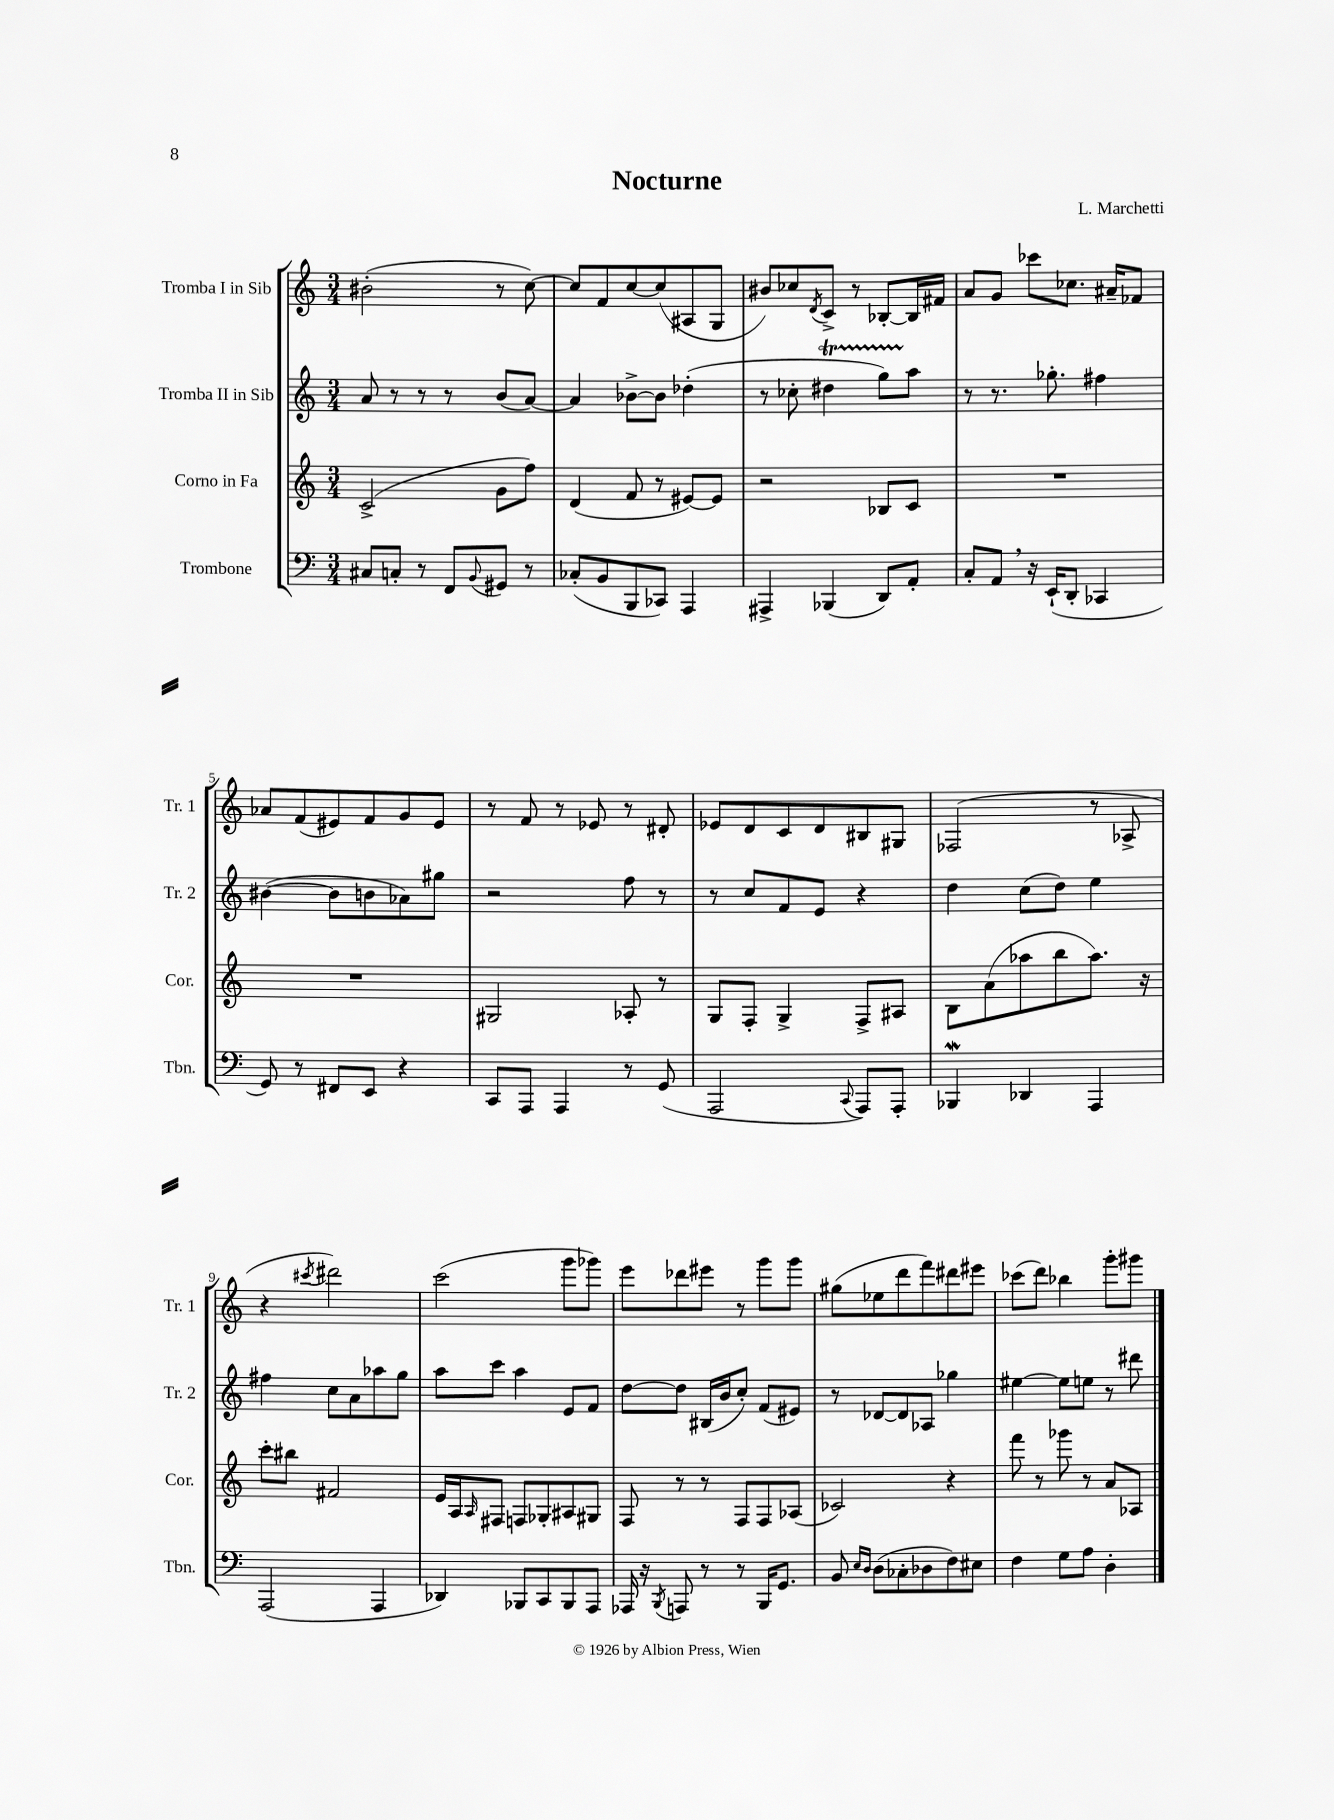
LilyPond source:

\header { title = "Nocturne" composer = "L. Marchetti" }
<<
\new StaffGroup <<
\new Staff = "s0" \with { instrumentName = "Tromba I in Sib" shortInstrumentName = "Tr. 1" } {
    \clef treble \key c \major \numericTimeSignature \time 3/4
    bis'2-.( r8 c''8~) |
    c''8 f'8 c''8~ c''8( ais8 g8 |
    bis'8) ces''8 \acciaccatura { d'8 } c'8-> r8 bes8~-. bes16 fis'16 |
    a'8 g'8 ces'''8 ces''8. ais'16-- fes'8 |
    aes'8 f'8( eis'8) f'8 g'8 eis'8 |
    r8 f'8 r8 ees'8 r8 dis'8-. |
    ees'8 d'8 c'8 d'8 bis8 gis8 |
    fes2( r8 aes8-> |
    r4 \acciaccatura { cis'''8 } dis'''2) |
    c'''2( g'''8 ges'''8) |
    e'''8 des'''8 eis'''8 r8 g'''8 g'''8 |
    gis''8( ees''8 d'''8 f'''8) dis'''8 eis'''8 |
    ces'''8( d'''8) bes''4 g'''8-. gis'''8 \bar "|." |
}
\new Staff = "s1" \with { instrumentName = "Tromba II in Sib" shortInstrumentName = "Tr. 2" } {
    \clef treble \key c \major \numericTimeSignature \time 3/4
    a'8 r8 r8 r8 b'8( a'8~) |
    a'4 bes'8~-> bes'8 des''4-.( |
    r8 ces''8-. dis''4\startTrillSpan g''8) a''8\stopTrillSpan |
    r8 r8. ges''8.-. fis''4 |
    bis'4~( bis'8 b'8 aes'8) gis''8 |
    r2 f''8 r8 |
    r8 c''8 f'8 e'8 r4 |
    d''4 c''8( d''8) e''4 |
    fis''4 c''8 a'8 aes''8 g''8 |
    a''8 c'''8 a''4 e'8 f'8 |
    d''8~ d''8 bis16( b'16 c''8-.) f'8( eis'8) |
    r8 des'8~ des'8 aes8 ges''4 |
    eis''4~ eis''8 e''8 r8 dis'''8 \bar "|." |
}
\new Staff = "s2" \with { instrumentName = "Corno in Fa" shortInstrumentName = "Cor." } {
    \clef treble \key c \major \numericTimeSignature \time 3/4
    c'2->( g'8 f''8) |
    d'4( f'8 r8 eis'8~) eis'8 |
    r2 bes8 c'8 |
    R2. |
    R2. |
    gis2 aes8-. r8 |
    g8 f8-. g4-> f8-> ais8 |
    b8 a'8( aes''8 b''8 aes''8.) r16 |
    c'''8-. bis''8 fis'2 |
    e'16 a16 \grace { a16 } fis8 f8 ges8-. ais8 gis8 |
    f8 r8 r8 f8 f8 aes8( |
    ces'2) r4 |
    f'''8 r8 ges'''8 r8 a'8 aes8 \bar "|." |
}
\new Staff = "s3" \with { instrumentName = "Trombone" shortInstrumentName = "Tbn." } {
    \clef bass \key c \major \numericTimeSignature \time 3/4
    cis8 c8-. r8 f,8 \appoggiatura { b,8 } gis,8 r8 |
    ces8-.( b,8 b,,8 ces,8) a,,4 |
    ais,,4-> bes,,4( d,8) a,8-. |
    c8-. a,8 \breathe r16 e,16-!( d,8-. ces,4 |
    g,8) r8 fis,8 e,8 r4 |
    c,8 a,,8 a,,4 r8 g,8( |
    a,,2 \appoggiatura { c,8 } a,,8) a,,8-. |
    bes,,4\mordent des,4 a,,4 |
    a,,2( a,,4 |
    des,4) bes,,8 c,8 bes,,8 a,,8 |
    aes,,16 r16 \acciaccatura { b,,8 } a,,8 r8 r8 b,,16 g,8. |
    b,8 \grace { e16 d16 } d8( ces8-. des8 f8) eis8 |
    f4 g8 a8 d4-. \bar "|." |
}
>>
>>
